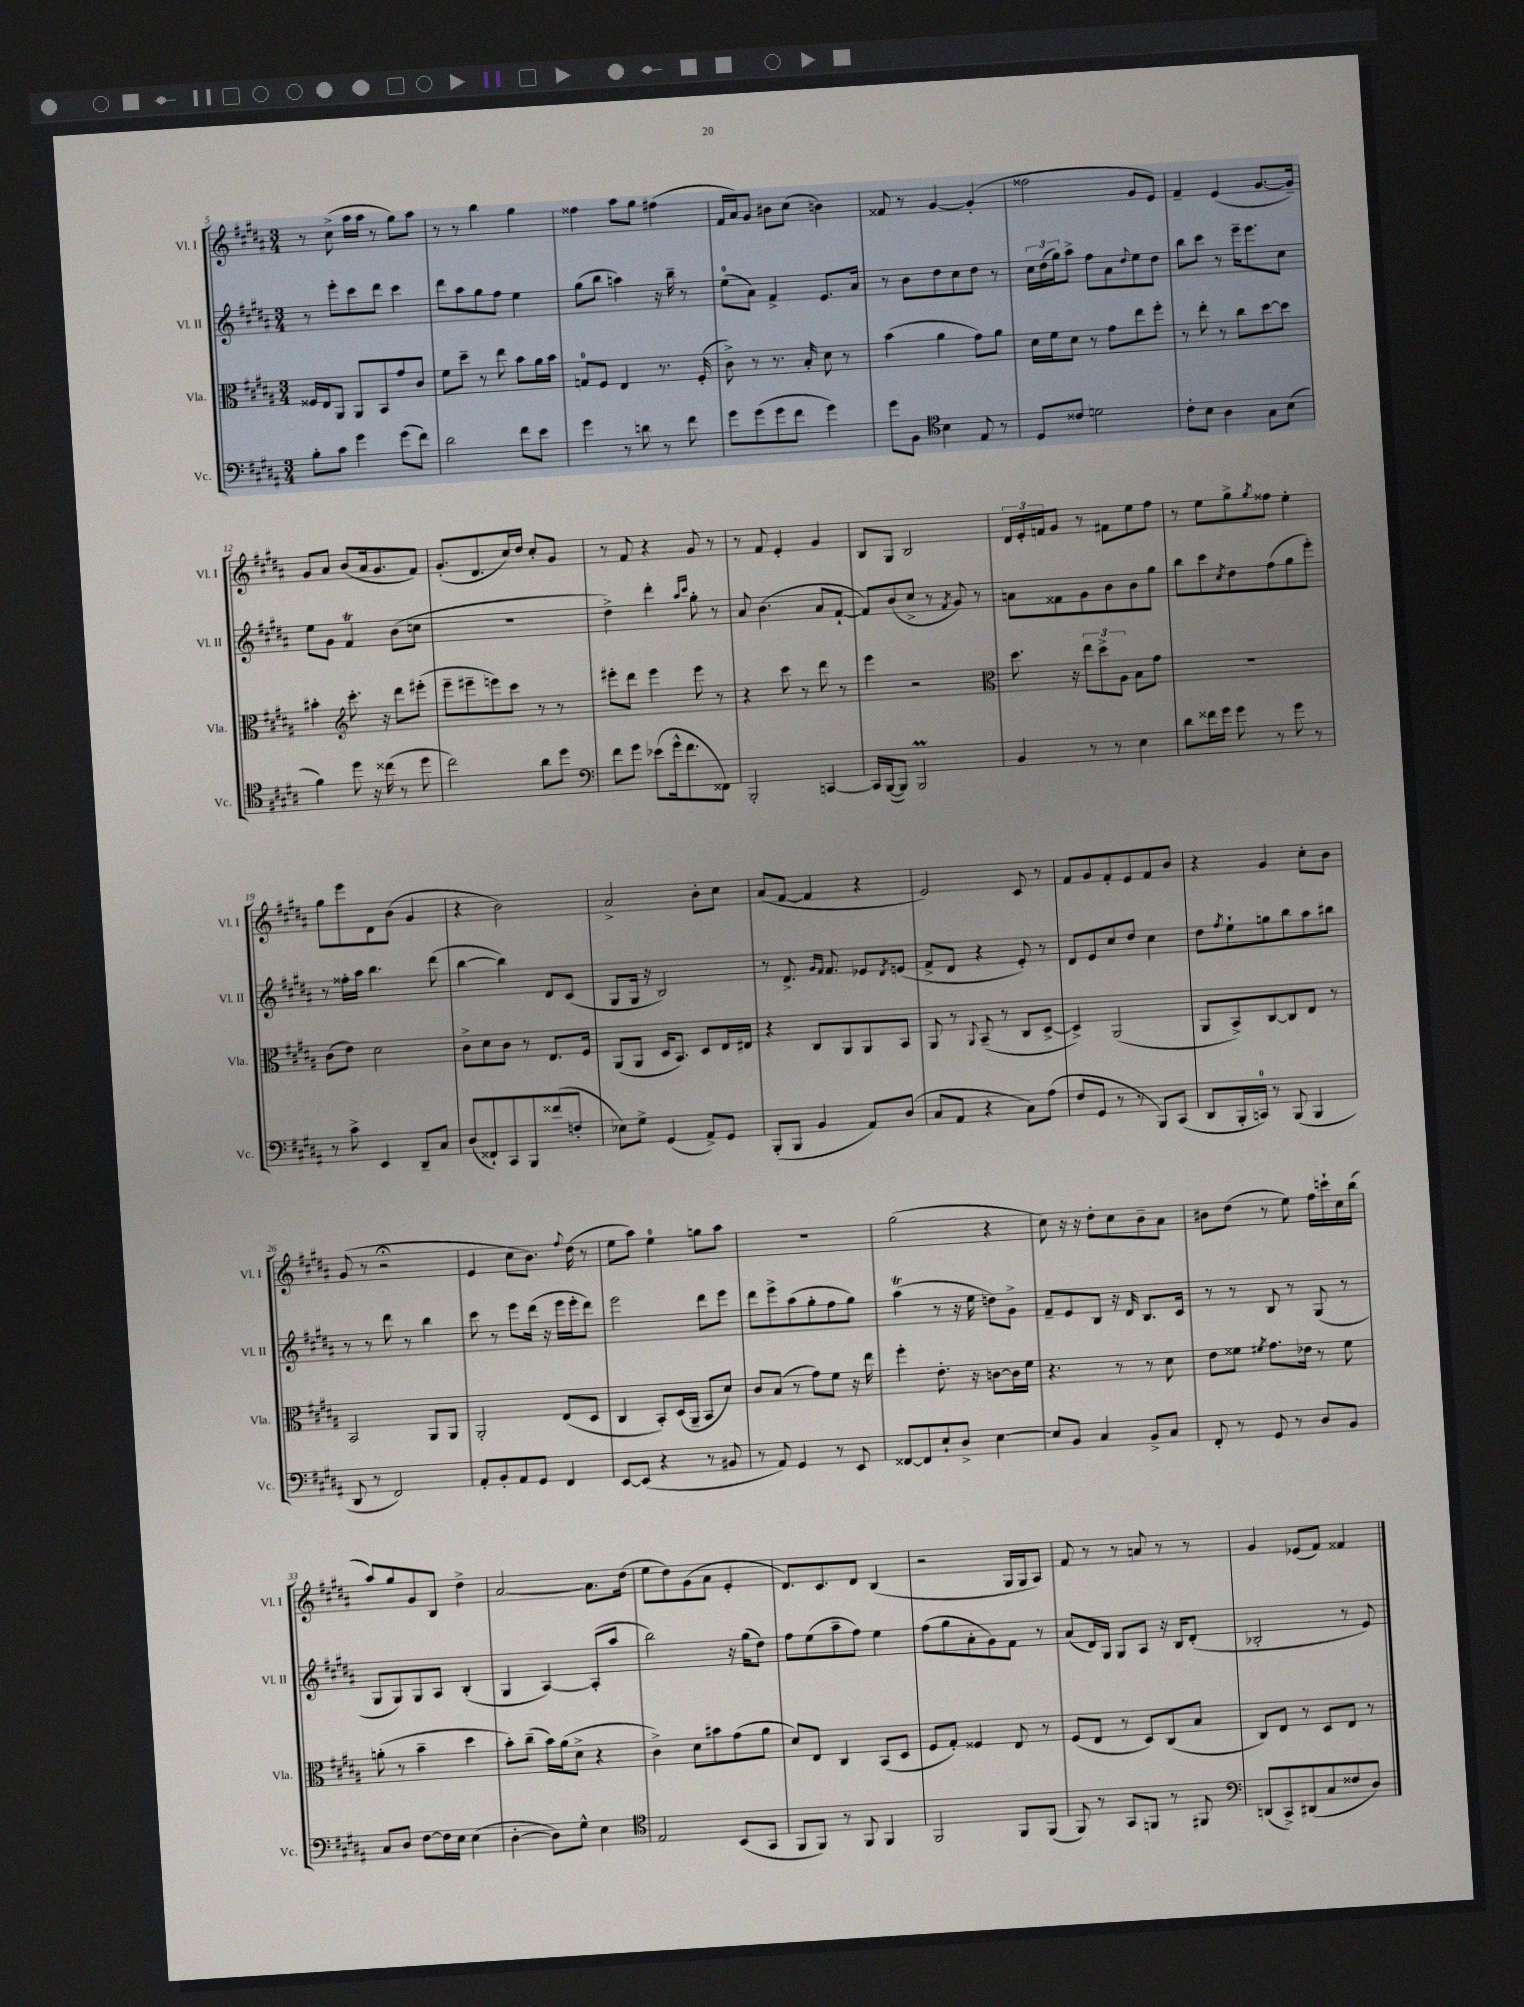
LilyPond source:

<<
\new StaffGroup <<
\new Staff = "s0" \with { instrumentName = "Vl. I" shortInstrumentName = "Vl. I" } {
    \clef treble \key b \major \numericTimeSignature \time 3/4
    r8 cis''8->( ais''16 ais''16 r8 gis''8) ais''8 |
    r8 r8 b''4 gis''4 |
    fisis''4 ais''8 gis''8 fis''4( |
    fis'16 ais'16) gis'8 bis'8 cis''8( b'4) |
    fisis'8 r8 gis'4~ gis'4-.( |
    fisis''2 gis'8 e'8) |
    fis'4-- e'4( gis'8.~ gis'16--) |
    gis'8 ais'8 b'8( ais'16 gis'8. fis'8) |
    gis'8.-.( dis'8. cis''16) dis''16 cis''8-. gis'8 |
    r8 fis'8 r4 gis'8 r8 |
    r8 fis'8 e'4-. gis'4 |
    b8 gis8 b2 |
    \tuplet 3/2 { dis'16 e'16-. f'16 } gis'8 r8 fis'8 e''8 fis''8 |
    r8 e''8 gis''8-> \acciaccatura { gis''8 } fisis''8 e''4-. |
    gis''8 e'''8 dis'8 b'8( gis'4 |
    r4 b'2) |
    ais'2-> b'8-. cis''8 |
    ais'8( fis'8~ fis'4 r4 |
    e'2) cis'8 r8 |
    fis'8 gis'8 fis'8-. e'8 fis'8 b'8 |
    r4 gis'4 cis''8-. b'8 |
    gis'8( r8 r2\fermata |
    e'4 cis''8 b'8.) \appoggiatura { fis''8 } dis''16( r8 |
    e''8 ais''8) e''4-0 g''8 ais''8 |
    R2. |
    gis''2( r4 |
    cis''8) r16 r16 dis''8-. cis''8 b'8-- ais'8 |
    bis'8 dis''8( r8 e''8) fis''16 c'''16-! cis''16 b''16( |
    ais''8) gis''8 gis'8 b8 dis''4-> |
    ais'2~ ais'8. dis''16( |
    e''8 dis''8) gis'8( ais'8 e'4-. |
    dis'8.) cis'8. dis'8 b4( |
    r2 gis16 gis16 ais8) |
    fis'8 r8 r8 a'8 r8 r8 |
    gis'4 ees'8( fis'8) fisis'4 \bar "|." |
}
\new Staff = "s1" \with { instrumentName = "Vl. II" shortInstrumentName = "Vl. II" } {
    \clef treble \key b \major \numericTimeSignature \time 3/4
    r8 e'''8-. cis'''8 dis'''8 cis'''4 |
    dis'''8 ais''8 gis''8 fis''8 e''4 |
    gis''8( b''8 a''4) r16 b''16-- r8 |
    e''8-0( ais'8) fis'4-> e'8. ais'16 |
    r8 b'8 dis''8 cis''8 dis''8 r8 |
    \tuplet 3/2 { cis''16 dis''16( gis''16) } ais''8-> fis''8 ais'8 \appoggiatura { dis''8 } e''8 dis''8 |
    b''8 cis'''8 r8 e'''16-- e'''8. cis''8 |
    e''8 gis'8 fis'4\trill b'8( c''8 |
    R2. |
    dis''4->) dis'''4-. \grace { ais''16 cis'''16 } gis''8-. r8 |
    ais'8 b'4.( ais'8 fis'8~-! |
    fis'8) b'8( cis''8-> r8 \acciaccatura { fis'8 } gis'8) r8 |
    a'8 fisis'8 gis'8 b'8 b'8 gis''8 |
    b''8 cis'''8 \acciaccatura { cis''8 } dis''8 fis''8( gis''8 e'''8-.) |
    r8 fisis''16-. ais''16 b''4. dis'''8( |
    b''4~ b''4) dis'8 cis'8( |
    gis8 gis16 r16 b2) |
    r8 dis'8.-> \grace { gis'16 fis'16 } fis'8. ees'8 \acciaccatura { dis'8 } e'8( |
    fis'8-> dis'8 r4 e'8-.) r8 |
    dis'8 e'8 cis''8 dis''8 cis''4 |
    dis''8 \acciaccatura { fis''8 } e''8-! g''8 b''8 ais''8 bis''8 |
    r8 r8 dis'''8 r8 b''4 |
    cis'''8 r8 e'''8 dis'''16( r16 e'''16 e'''16-. dis'''8) |
    e'''2 dis'''8 e'''8 |
    dis'''8 e'''8-> ais''8( gis''8-. fis''8 gis''8) |
    ais''4\trill( r8 r16 e''16 d''8) gis'8-> |
    fis'8-- e'8 b8 r16 dis'16 b8. cis'16 |
    r8 r8 b8 r8 gis8( r8 |
    gis8 gis8) gis8 ais8 b4-.( |
    gis4 ais4~) ais8-.( ais''8 |
    b''2) r16 gis''16( dis''8) |
    fis''8 e''8( ais''8-- fis''8) e''4 |
    fis''8( gis''8 ais'8-. gis'8) fis'8 r8 |
    ais'8( dis'16) gis16 gis8 ais8 r16 b16 dis'8-.( |
    bes2-. r8 e'8) \bar "|." |
}
\new Staff = "s2" \with { instrumentName = "Vla." shortInstrumentName = "Vla." } {
    \clef alto \key b \major \numericTimeSignature \time 3/4
    fisis16 e16 ais,8 ais,8 b,8 gis'8 cis'8 |
    fis'8 dis''8-- r8 e''8 b'8 ais'16 b'16 |
    g8-0 fis8 e4 r8. fis16-.( |
    cis'8->) r8 r8. b16-. dis'8 r8 |
    b'4( ais'4 gis'8) ais'8 |
    dis'16 fis'16 dis'8 r8 gis'8 e''8 fis''8-. |
    r8 e''8-. r8 cis''8 dis''8~ dis''8 |
    bis'4-. \clef treble cis'''8.-. r16 dis'''8 eis'''8-.( |
    e'''8-- eis'''8-- e'''8) cis'''8 r8 r8 |
    eis'''8-. dis'''8 eis'''4 eis'''8 r8 |
    r4 cis'''8 r8 dis'''8 r8 |
    e'''4 r2 |
    \clef alto dis''8. r16 \tuplet 3/2 { e''8 dis''8-> ais8 } b8 gis'8 |
    R2. |
    cis'8( e'8) dis'2 |
    cis'8-> dis'8 cis'8 r8 e8. fis16 |
    ais,8( ais,8 dis16 b,8.) dis8 e16 eis16 |
    r4 cis8 ais,8 ais,8 b,8 |
    ais,8 r8 \appoggiatura { ais,8 } b,8--( r8 cis8 dis8~-> |
    dis4->) ais,2( |
    ais,8 b,8->) cis8~ cis8 e8 r8 |
    b,2 ais,8 ais,8 |
    ais,2-. e8( dis8 |
    cis4 b,8-.) dis16( ais,16-- b,8 dis'8) |
    cis'8 b8( r8 gis'8) fis'8 r16 e''16 |
    fis''4-. e'8.-. r16 c'8~ c'16 fis'16 |
    r4. r8 r8 dis'8 |
    e'8 fisis'8 \acciaccatura { fis'8 } gis'8. ees'16 r8 fis'8 |
    a'8-.( r8 b'4-- dis''4 |
    b'8-.) cis''8--( b'16) ais'16( dis'8-> r4 |
    cis'4->) dis'8 bis'8 gis'8( ais'8 |
    dis'8) e8 cis4 b,8( dis8 |
    fis8 gis8-.) fisis4 e8 r8 |
    fis8( e8 r8 dis8) cis8( b8 |
    cis8) e8 r8 dis8 e8 r8 \bar "|." |
}
\new Staff = "s3" \with { instrumentName = "Vc." shortInstrumentName = "Vc." } {
    \clef bass \key b \major \numericTimeSignature \time 3/4
    b8-. cis'8 gis'4 gis'8( fis'8) |
    dis'2 fis'8 e'8 |
    gis'4 r8 d'8 r8 fis'8 |
    gis'8 gis'8( gis'8 fis'8 gis'4) |
    gis'8 b,8 \clef tenor b4 e8 r8 |
    dis8 cisis'8 d'2 |
    cis'8-. b8 ais4 gis8 b8( |
    fis'4) dis''8 r16 cisis''16( r8 dis''8 |
    cis''2) ais'8 dis''8 |
    \clef bass fis'8 gis'8 ees'8( gis'16-^ fis'8. fisis,8) |
    b,,2-. c,4~ |
    c,16 b,,16~( b,,8) b,,2\prall |
    b,4 r8 r8 e4 |
    dis'8 fisis'16 gis'16 gis'8 r8 gis'8 r8 |
    r8 cis'8-> e,4 dis,8-- cis8 |
    dis8( fisis,8-!) cis,8 b,,8 fisis'8( f8-. |
    ees8) gis8-> gis,4( ais,8->) gis,8 |
    b,,8-.( b,,8 b,4 ais,8) dis8( |
    cis8 ais,8 r4 cis8) ais8( |
    fis8 gis,8 r8 r8 b,,8) cis,8( |
    dis,8 b,,16-. c,16-0) r8 b,,8( b,,4 |
    dis,8 r8 fis,2) |
    ais,8-. b,8-. ais,8 gis,8 fis,4 |
    e,8~ e,8( r4 r8 bis,8 |
    r8 ais,8) gis,4 r8 e,8 |
    fisis,8~ fisis,8 e8-! dis8-> e4~ |
    e8 b,8 cis4 b,8-> cis8 |
    fis,8-. r8 gis,8 r8 dis8 b,8 |
    cis8 dis8 fis8~ fis16 e16 e4( |
    dis4~-. dis8) gis8-^ e4 |
    \clef tenor e2 b,8( gis,8 |
    fis,8 fis,8) r8 fis,8 fis,4 |
    fis,2 fis,8 fis,8( |
    fis,8) r8 gis,8 f,8 r8 fis,8 |
    \clef bass d,8( cis,8->) dis,8( cis8 fisis8 dis8) \bar "|." |
}
>>
>>
\layout { \context { \Score currentBarNumber = #5 } }
